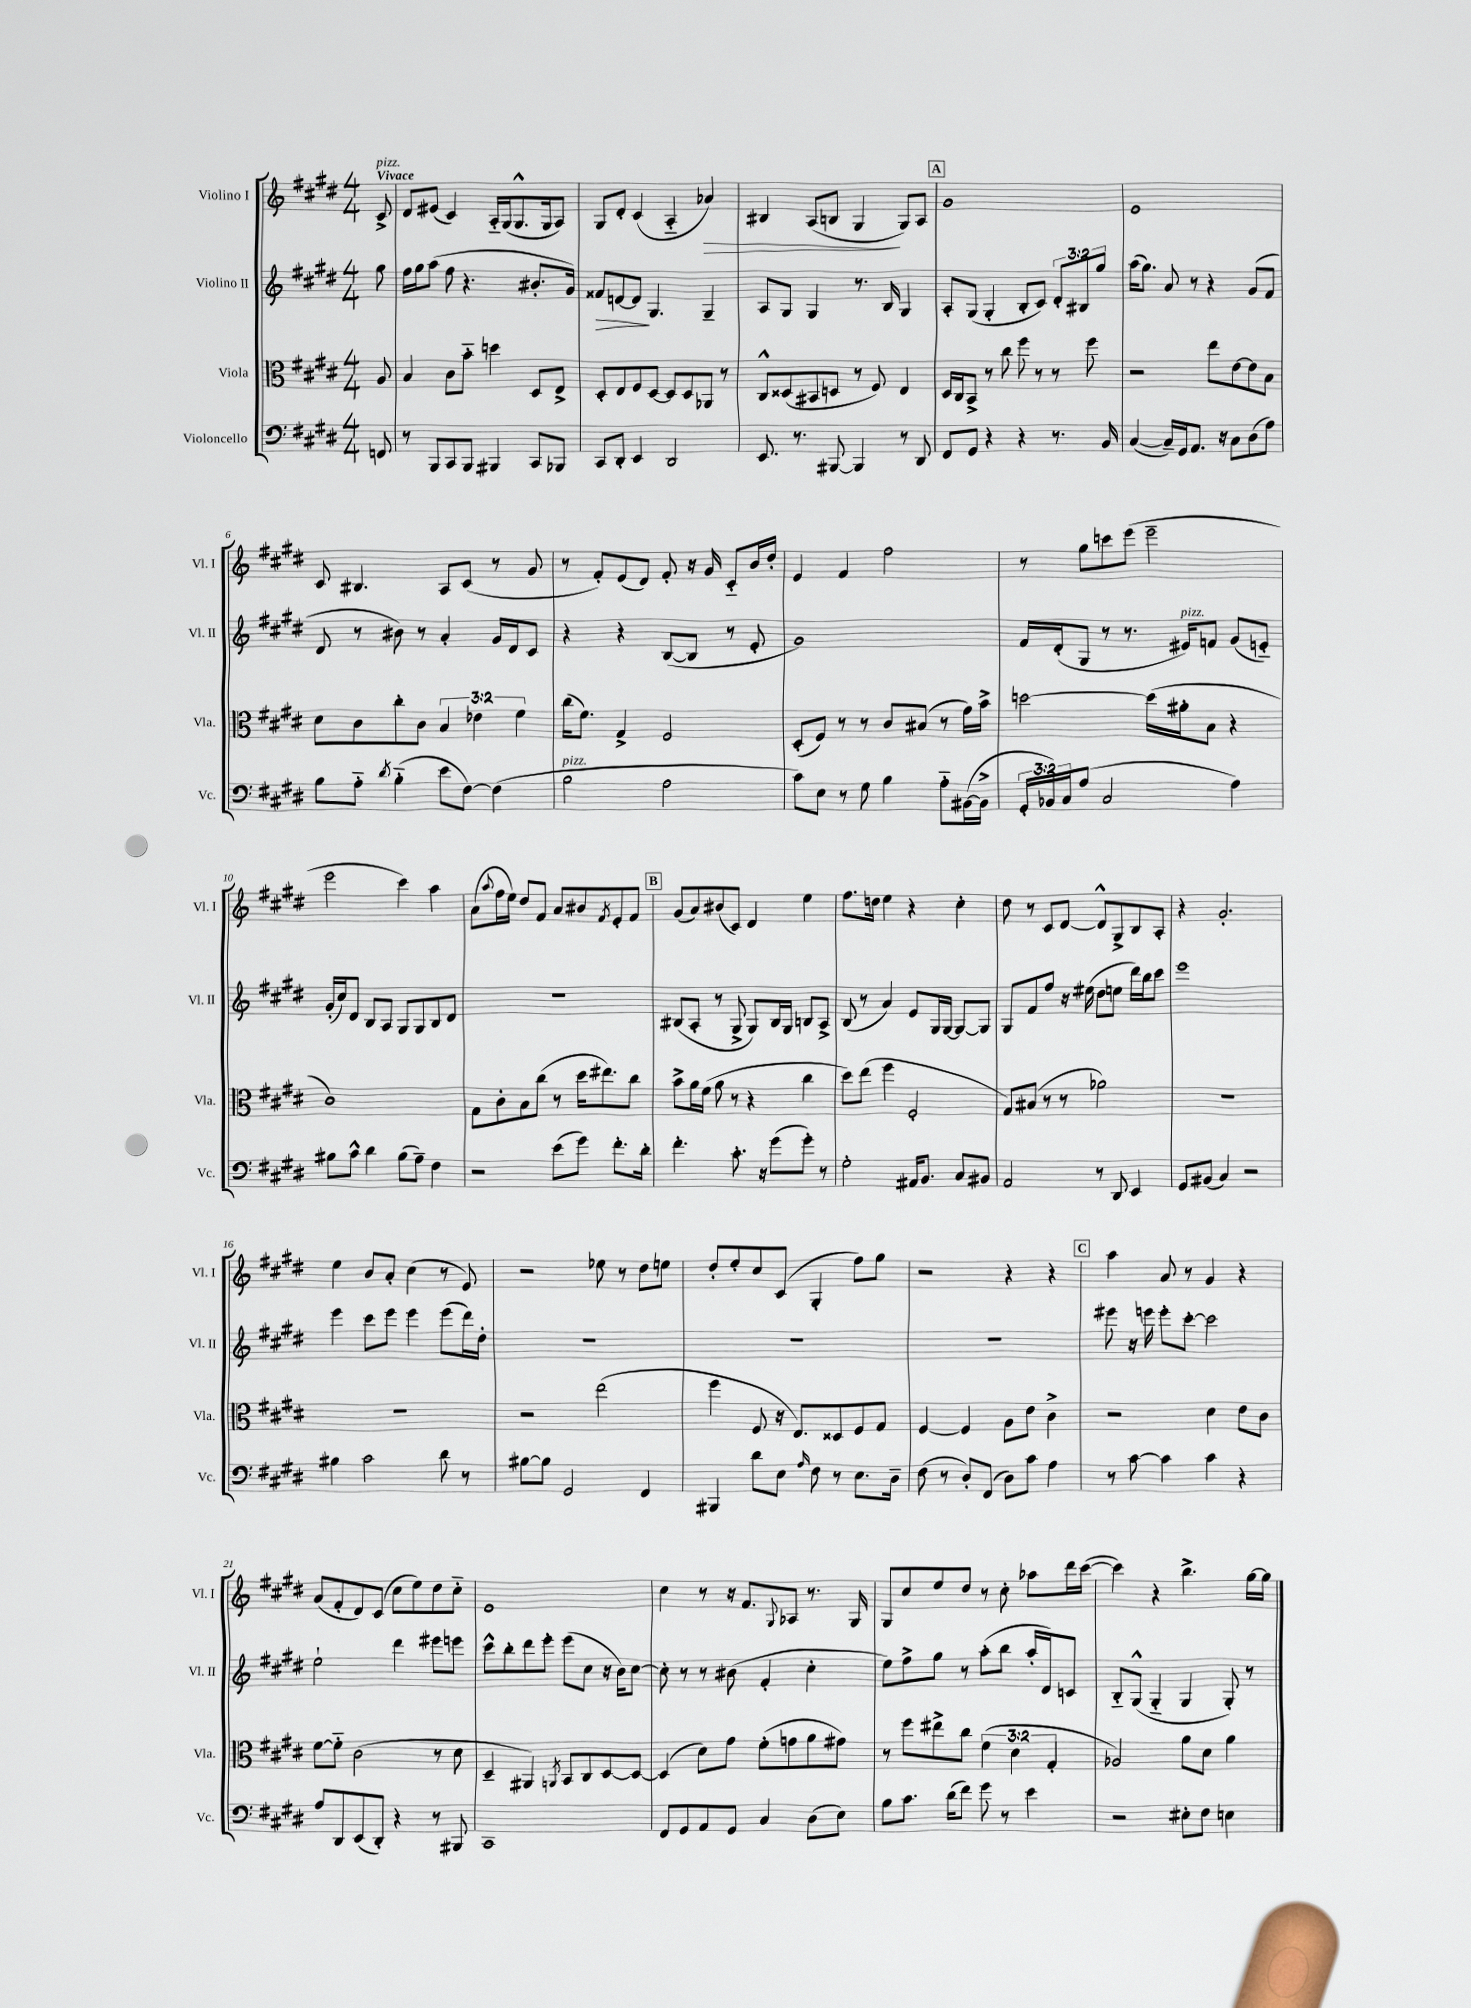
<<
\new StaffGroup <<
\new Staff = "s0" \with { instrumentName = "Violino I" shortInstrumentName = "Vl. I" } {
    \clef treble \key e \major \numericTimeSignature \time 4/4 \partial 8 \tempo "Vivace"
    cis'8->^\markup { \italic "pizz." } |
    dis'8 eis'8( cis'4) a16-_ gis16( gis8.-^ gis16 a8) |
    gis8 dis'8-. cis'4( a4-_ aes'4\>) |
    bis4 a8( b8 gis4\! gis8) a8 |
    \mark \markup { \box "A" } gis'1 |
    e'1 |
    cis'8 bis4. a8 cis'8( r8 gis'8 |
    r8 fis'8-.) e'8( dis'8) fis'8-. r16 gis'16 cis'8-_ b'16 dis''16-. |
    e'4 fis'4 fis''2 |
    r8 gis''8 c'''8 e'''8( e'''2-- |
    e'''2 cis'''4) a''4 |
    a'8( \appoggiatura { a''8 } fis''16 e''16) dis''8 fis'8 a'8 bis'8 \acciaccatura { fis'8 } e'8-. fis'8 |
    \mark \markup { \box "B" } gis'8( a'8) bis'8( cis'8) dis'4 e''4 |
    fis''8. d''16 e''4 r4 cis''4-. |
    dis''8 r8 cis'8 dis'8~ dis'8-^ gis8-> b8 a8-. |
    r4 gis'2.-. |
    e''4 b'8 a'8-. cis''4( r8 e'8) |
    r2 ees''8 r8 dis''8 e''8 |
    dis''8-. e''8-. cis''8 cis'8( gis4-. fis''8) gis''8 |
    r2 r4 r4 |
    \mark \markup { \box "C" } a''4 a'8 r8 gis'4 r4 |
    a'8( fis'8-. dis'8) cis'8( cis''8 e''8) dis''8 cis''8-_ |
    e'1 |
    cis''4 r8 r16 fis'8. \appoggiatura { gis8 } aes8 r8. gis16 |
    gis8 cis''8 e''8 dis''8 r8 cis''8-. aes''8 dis'''16 cis'''16~( |
    cis'''4) r4 b''4.-> gis''16~ gis''16 \bar "|." |
}
\new Staff = "s1" \with { instrumentName = "Violino II" shortInstrumentName = "Vl. II" } {
    \clef treble \key e \major \numericTimeSignature \time 4/4 \override Staff.TupletNumber.text = #tuplet-number::calc-fraction-text \partial 8
    gis''8 |
    fis''16 gis''16 a''8( fis''8 r4. bis'8.-. gis'16) |
    fisis'8\> d'8~ d'8\! gis4. gis4-- |
    a8 gis8 gis4 r8. b16 gis4 |
    \mark \markup { \box "A" } a8-. gis8( gis4-. b8-. cis'8) \tuplet 3/2 { dis'8-. bis8 gis''8 } |
    a''16( gis''8.) a'8 r8 r4 gis'8( fis'8 |
    dis'8 r8 bis'8) r8 a'4-. gis'16 dis'16 cis'8 |
    r4 r4 b8~( b8 r8 e'8-. |
    gis'1) |
    fis'16 dis'16-.( gis8 r8 r8. eis'16^\markup { \italic "pizz." }) f'8 gis'8( e'8-_) |
    gis'16-.( cis''16) dis'8 b8 a8 gis8 gis8 b8 dis'8 |
    R1 |
    \mark \markup { \box "B" } bis8( a8-. r8 gis8-> gis8) bis16 gis16 b8 a8-> |
    b8( r8 a'4) e'8 gis16 gis16~ gis8~ gis8 |
    gis8 fis'8 fis''8 r16 eis''16( dis''8 e''8 dis'''16) b''16 cis'''8 |
    e'''1 |
    e'''4 cis'''8 e'''8 e'''4 e'''8( dis'''16) dis''16-. |
    R1 |
    R1 |
    R1 |
    \mark \markup { \box "C" } eis'''8 r16 e'''16 e'''8-. cis'''8~-. cis'''2 |
    e''2-! dis'''4 eis'''8 e'''8 |
    cis'''8-^ b''8-. dis'''8 e'''8-. e'''8( cis''8 r16 b'16) cis''8~ |
    cis''8-. r8 r8 bis'8( fis'4-. cis''4-. |
    e''8) fis''8-> gis''8 r8 a''8-.( b''8 a''16-. dis'16) c'8 |
    b8-_ gis8-^( gis4-_ gis4 gis8-.) r8 \bar "|." |
}
\new Staff = "s2" \with { instrumentName = "Viola" shortInstrumentName = "Vla." } {
    \clef alto \key e \major \numericTimeSignature \time 4/4 \override Staff.TupletNumber.text = #tuplet-number::calc-fraction-text \partial 8
    a8 |
    b4 cis'8 b'8-_ d''4 dis8 e8-> |
    dis8-. e8 fis8 dis8~ dis8 dis8 aes,8 r8 |
    cis8-^ disis8( bis,8 d8 r8 fis8) e4 |
    \mark \markup { \box "A" } dis16 cis16 b,8-> r8 cis''8 fis''8 r8 r8 fis''8 |
    r2 e''8 e'8~ e'8 b8 |
    dis'8 cis'8 cis''8-. cis'8 \tuplet 3/2 { b4 ees'4 fis'4 } |
    cis''16( fis'8.) gis4-> fis2 |
    dis8-.( fis8) r8 r8 cis'8 bis8( r8 gis'16) b'16-> |
    d''2~ d''16( ais'16-. b8 r4 |
    cis'1) |
    gis8 cis'8-. b8 cis''8( r8 dis''16 eis''8.) cis''8 |
    \mark \markup { \box "B" } b'8-> a'16 fis'16( a'8 r8 r4 cis''4 |
    dis''8) e''8( fis''4 fis2-. |
    gis8) bis8( r8 r8 aes'2) |
    R1 |
    R1 |
    r2 e''2( |
    fis''4 fis8 r16 e8.) disis8 fis8 gis8 |
    fis4~ fis4 a8 e'8 cis'4-> |
    \mark \markup { \box "C" } r2 dis'4 e'8 cis'8 |
    fis'8~ fis'8-_ cis'2( r8 dis'8 |
    dis4-- ais,4) \acciaccatura { a,8 } b,8 cis8 dis8~ dis8~ |
    dis4( dis'8) gis'8 fis'8-.( g'8 a'8 gis'8) |
    r8 fis''8 eis''8-> cis''8 \tuplet 3/2 { fis'4( dis'4 gis4-. } |
    aes2) a'8 dis'8 a'4 \bar "|." |
}
\new Staff = "s3" \with { instrumentName = "Violoncello" shortInstrumentName = "Vc." } {
    \clef bass \key e \major \numericTimeSignature \time 4/4 \override Staff.TupletNumber.text = #tuplet-number::calc-fraction-text \partial 8
    f,8 |
    r8 b,,8 cis,8 b,,8 bis,,4 cis,8 bes,,8 |
    cis,8 dis,8-. e,4 dis,2 |
    e,8. r8. bis,,8~ bis,,4 r8 dis,8 |
    \mark \markup { \box "A" } fis,8 gis,8 r4 r4 r8. b,16 |
    cis4~( cis16--) gis,16 a,8. r16 cis8 dis8( a8) |
    b8 a8-_ \acciaccatura { dis'8 } b4-_( e'8 fis8~) fis4( |
    b2^\markup { \italic "pizz." } a2 |
    cis'8) e8 r8 gis8 b4 a8-_ bis,16~( bis,16-> |
    \tuplet 3/2 { gis,16-. bes,16) cis16 } a8( cis2 a4) |
    bis8 cis'8-^ dis'4 bis8( a8--) fis4 |
    r2 e'8( gis'8) fis'8.-. dis'16-. |
    \mark \markup { \box "B" } fis'4.-. cis'8.-. r16 gis'8( gis'8-.) r8 |
    gis2-. ais,16 b,8. cis8 bis,8 |
    a,2 r8 dis,8 e,4 |
    gis,8 bis,8( cis4) r2 |
    bis4 cis'2 dis'8 r8 |
    bis8~ bis8 gis,2 fis,4 |
    bis,,4 dis'8 e8 \grace { a16 } fis8 r8 e8. dis16-- |
    fis8( r8 dis8-.) fis,8( dis8) cis'8 a4 |
    \mark \markup { \box "C" } r8 cis'8~ cis'4 cis'4 r4 |
    a8 dis,8 e,8( dis,8-.) r4 r8 bis,,8 |
    cis,1 |
    fis,8 gis,8 a,8 gis,8 cis4 dis8( e8) |
    b8 cis'8. dis'16( fis'8) gis'8 r8 e'4 |
    r2 eis8-. fis8 e4 \bar "|." |
}
>>
>>
